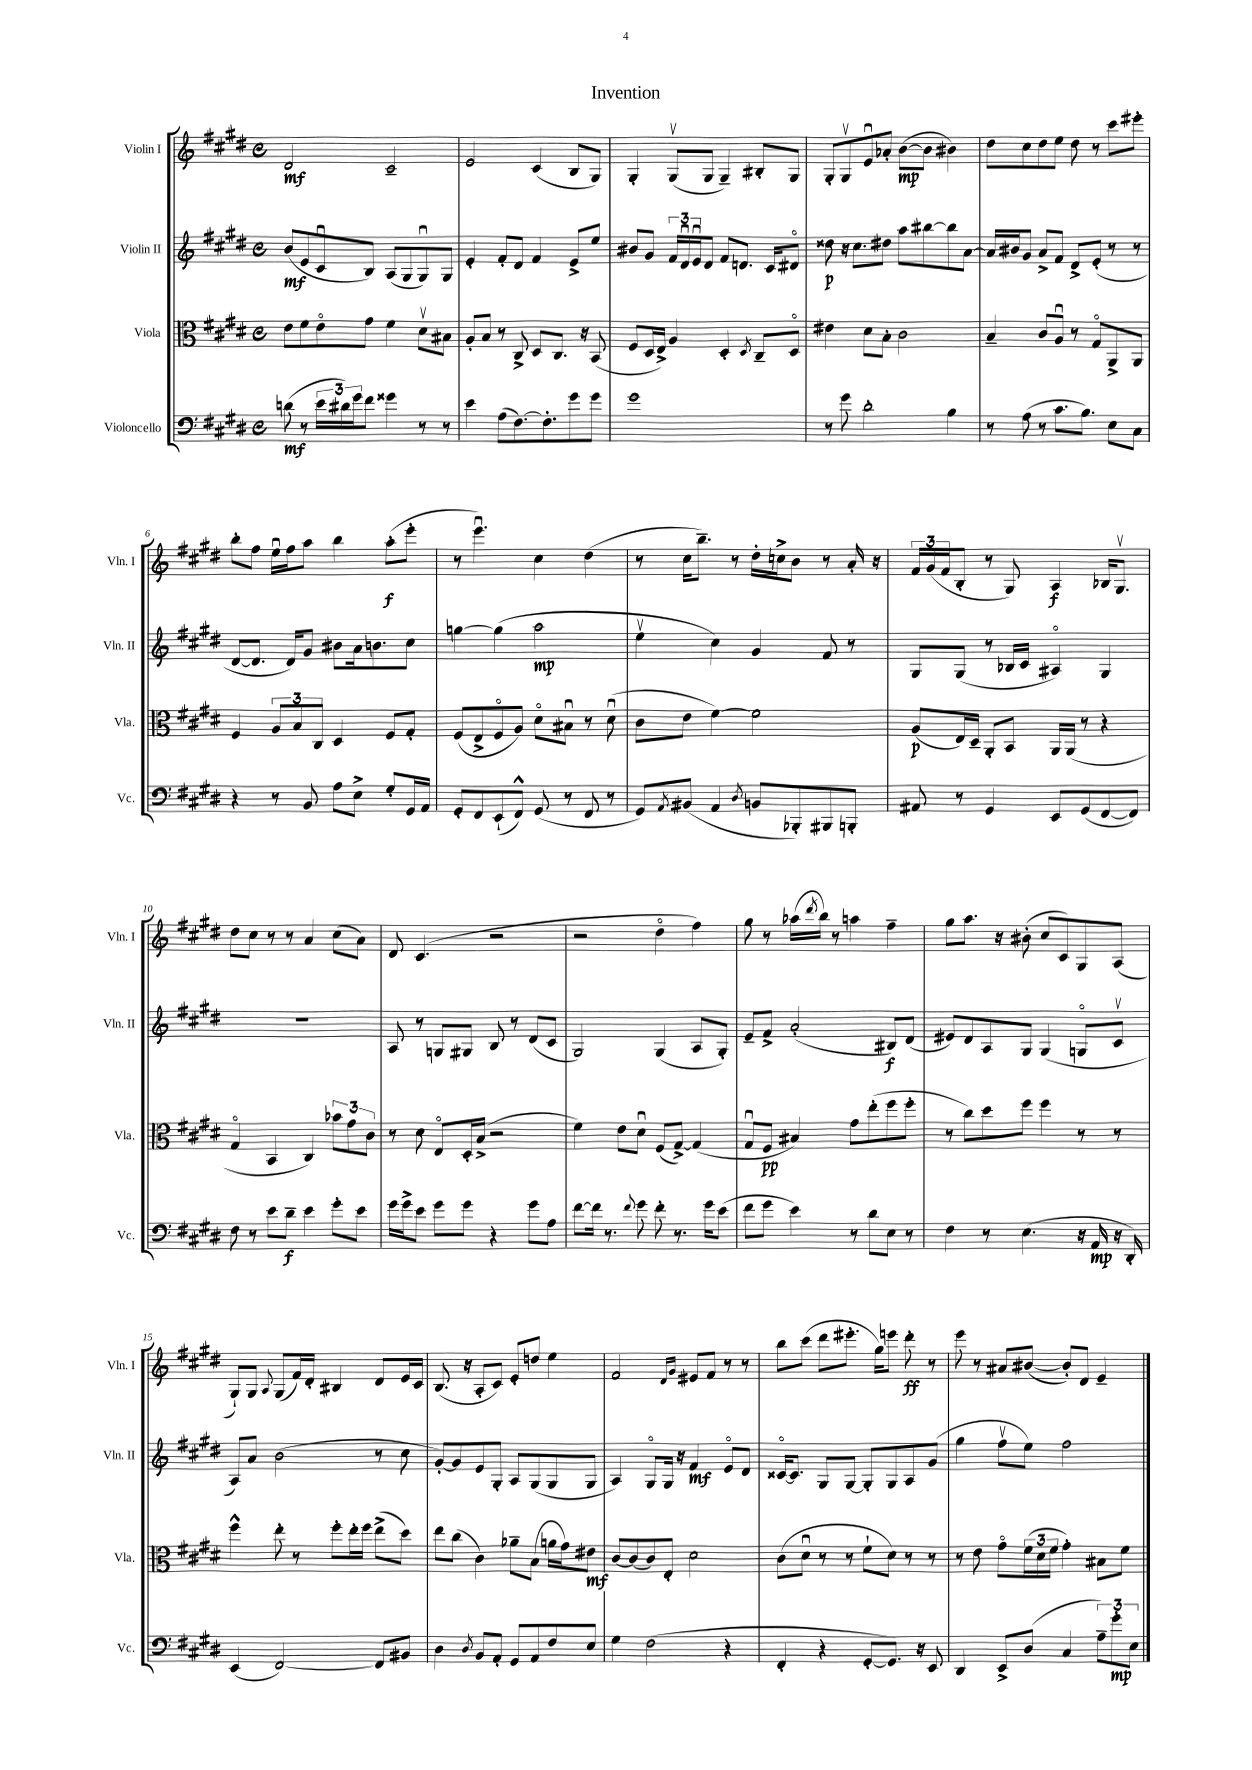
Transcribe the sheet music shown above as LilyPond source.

\header { title = "Invention" }
<<
\new StaffGroup <<
\new Staff = "s0" \with { instrumentName = "Violin I" shortInstrumentName = "Vln. I" } {
    \clef treble \key e \major \defaultTimeSignature \time 4/4
    dis'2\mf cis'2-- |
    e'2 cis'4( b8 gis8) |
    gis4-. gis8\upbow( gis8 gis4--) bis8-. gis8 |
    gis8-. gis8\upbow e'8\downbow aes'8-. b'8~\mp( b'8 bis'4) |
    dis''8 cis''8 dis''8 e''8 dis''8 r8 cis'''8 eis'''8-. |
    b''8-. fis''8 e''16\downbow fis''16 a''8 b''4 a''8-.\f( e'''8-. |
    r8 e'''4.\downbow) cis''4 dis''4( |
    r8 cis''16 b''8.--) r8 dis''16-. c''16-> b'8 r8 a'16-. r16 |
    \tuplet 3/2 { fis'16 gis'16( fis'16 } b8-. r8 gis8) a4\f bes16 gis8.\upbow |
    dis''8 cis''8 r8 r8 a'4 cis''8( a'8) |
    dis'8 cis'4.( r2 |
    r2 dis''4\flageolet fis''4) |
    gis''8 r8 aes''16( \acciaccatura { dis'''8 } b''16) r8 a''4 fis''4-- |
    gis''8 a''8. r16 bis'8-.( cis''8 cis'8) gis8 a8( |
    gis8-!) gis8 \appoggiatura { a8 } gis8( fis'16) dis'16-. bis4 dis'8 e'16 cis'16 |
    b8.( r16 a8-. cis'8) e'8-. d''8 e''4 |
    fis'2 \grace { dis'16 gis'16 } eis'8 fis'8 r8 r8 |
    b''8 cis'''8( dis'''8 eis'''8.-. gis''16) e'''8 dis'''8-.\ff r8 |
    e'''8 r8 ais'8 bis'8~( bis'8-.) dis'8 e'4-- \bar "|." |
}
\new Staff = "s1" \with { instrumentName = "Violin II" shortInstrumentName = "Vln. II" } {
    \clef treble \key e \major \defaultTimeSignature \time 4/4
    b'8\mf( e'8 cis'8\downbow b8) a8( gis8 gis8\downbow) gis8 |
    e'4-. fis'8-. dis'8 fis'4 e'8-> e''8 |
    bis'8 gis'8 \tuplet 3/2 { fis'16 dis'16\downbow e'16\downbow } dis'8 fis'8 d'8. cis'16 dis'8\flageolet |
    disis''8\p r16 cis''8. dis''8 a''8 bis''8~ bis''8 a'8~ |
    a'16 bis'16 gis'8 a'8-> fis'8 dis'8-> e'8-.( r8 r8 |
    dis'8~ dis'8. dis'16) gis'8 bis'8 a'16 b'8. cis''8 |
    g''4~ g''4( a''2\mp |
    e''4\upbow cis''4) gis'4 fis'8 r8 |
    gis8 gis8( r8 bes16 cis'16 ais4\flageolet) gis4 |
    r1 |
    a8 r8 g8 gis8 b8 r8 dis'8( cis'8 |
    gis2) gis4( a8 gis8-.) |
    e'8-- fis'8-> a'2-.( bis8\f) dis'8( |
    eis'8) dis'8 a8 gis8 gis4( g8\flageolet cis'8\upbow |
    a8) a'8 b'2( r8 cis''8 |
    gis'8~-.) gis'8 e'8 gis8-. a8 gis8( gis8 gis8 |
    a4) gis8\flageolet gis16 r16 fis'4\mf e'8\flageolet dis'8 |
    cisis'16~\flageolet cisis'8. gis8 gis8~ gis8-. gis8 a8 gis'8( |
    gis''4 fis''8\upbow e''8) fis''2 \bar "|." |
}
\new Staff = "s2" \with { instrumentName = "Viola" shortInstrumentName = "Vla." } {
    \clef alto \key e \major \defaultTimeSignature \time 4/4
    e'8 fis'8 e'8\flageolet gis'8 fis'4 dis'8\upbow bis8 |
    a8-. b8 r8 cis8-> dis8 cis8. r16 b,8( |
    fis8 dis16 e16->) a4 dis4-. \acciaccatura { dis8 } cis8-- dis8\flageolet |
    eis'4 dis'8 b8-. cis'2 |
    b4-- cis'8 a8\downbow r8 gis8\flageolet a,8-> a,8 |
    fis4 \tuplet 3/2 { a8 b8 cis8 } dis4 fis8 gis8-. |
    fis8( e8-> fis8\flageolet a8) dis'8\flageolet bis8\downbow r8 dis'8\downbow( |
    cis'8 e'8 fis'4~) fis'2 |
    a8\p( e16) dis16-- a,8-. b,8 a,16 a,16( r8 r4 |
    gis4\flageolet b,4 cis4) \tuplet 3/2 { bes'8 gis'8 cis'8 } |
    r8 dis'8 e8\flageolet dis16-. b16->( r2 |
    fis'4) e'8 dis'8\downbow fis8( gis8~->) gis4( |
    gis8\downbow fis8\pp bis4) gis'8 e''8-.( fis''8 fis''8-. |
    r8 cis''8) dis''8 fis''8 fis''4 r8 r8 |
    fis''4-^ e''8-. r8 fis''8-. e''16-. fis''16 e''8->( dis''8) |
    e''8 cis''8( cis'4) aes'8-- b8( a'16 gis'16) eis'8\mf |
    cis'8~ cis'8( cis'8) e8-. dis'2 |
    cis'8( dis'8\downbow r8 r8 fis'8-! dis'8) r8 r8 |
    r8 e'8 gis'8\flageolet \tuplet 3/2 { fis'16( dis'16 fis'16 } gis'4-.) bis8 fis'8 \bar "|." |
}
\new Staff = "s3" \with { instrumentName = "Violoncello" shortInstrumentName = "Vc." } {
    \clef bass \key e \major \defaultTimeSignature \time 4/4
    d'8\mf( r8 \tuplet 3/2 { e'16 dis'16) gis'16 } fis'8 gisis'4 r8 r8 |
    e'4 a8( fis8.~) fis8.-. gis'8 gis'8 |
    gis'1 |
    r8 gis'8 dis'2-. b4 |
    r8 a8( r8 cis'8. b8.) e8 cis8 |
    r4 r8 b,8 a8 e8-> gis8-. gis,16 a,16 |
    gis,8-. fis,8 e,8-!( fis,8-^) gis,8( r8 fis,8 r8 |
    gis,8) \acciaccatura { a,8 } bis,8( a,4 \acciaccatura { dis8 } b,8 bes,,8-.) bis,,8 b,,8-. |
    ais,8 r8 gis,4 e,8 gis,8( fis,8~ fis,8) |
    fis8 r8 e'8 dis'8--\f e'4 gis'8-. e'8 |
    gis'16 gis'16-> e'8 gis'8 gis'8 r4 gis'8 a8 |
    fis'8~ fis'16 r8. \appoggiatura { fis'8 } gis'8 fis'8-. r8. gis'16 e'8( |
    fis'8 gis'8 e'4) r8 dis'8 e8 r8 |
    fis4 r8 e4.( r16 a,16\mp r16 dis,16-.) |
    e,4( fis,2~) fis,8 bis,8 |
    dis4 \acciaccatura { dis8 } b,8 a,8-. gis,8 a,8 fis8 e8 |
    gis4 fis2( r4 |
    fis,4-. r4 gis,8~-. gis,8.) r16 e,8 |
    dis,4 e,8-> dis8( cis4 \tuplet 3/2 { a8--) gis'8-.\mp e8 } \bar "|." |
}
>>
>>
